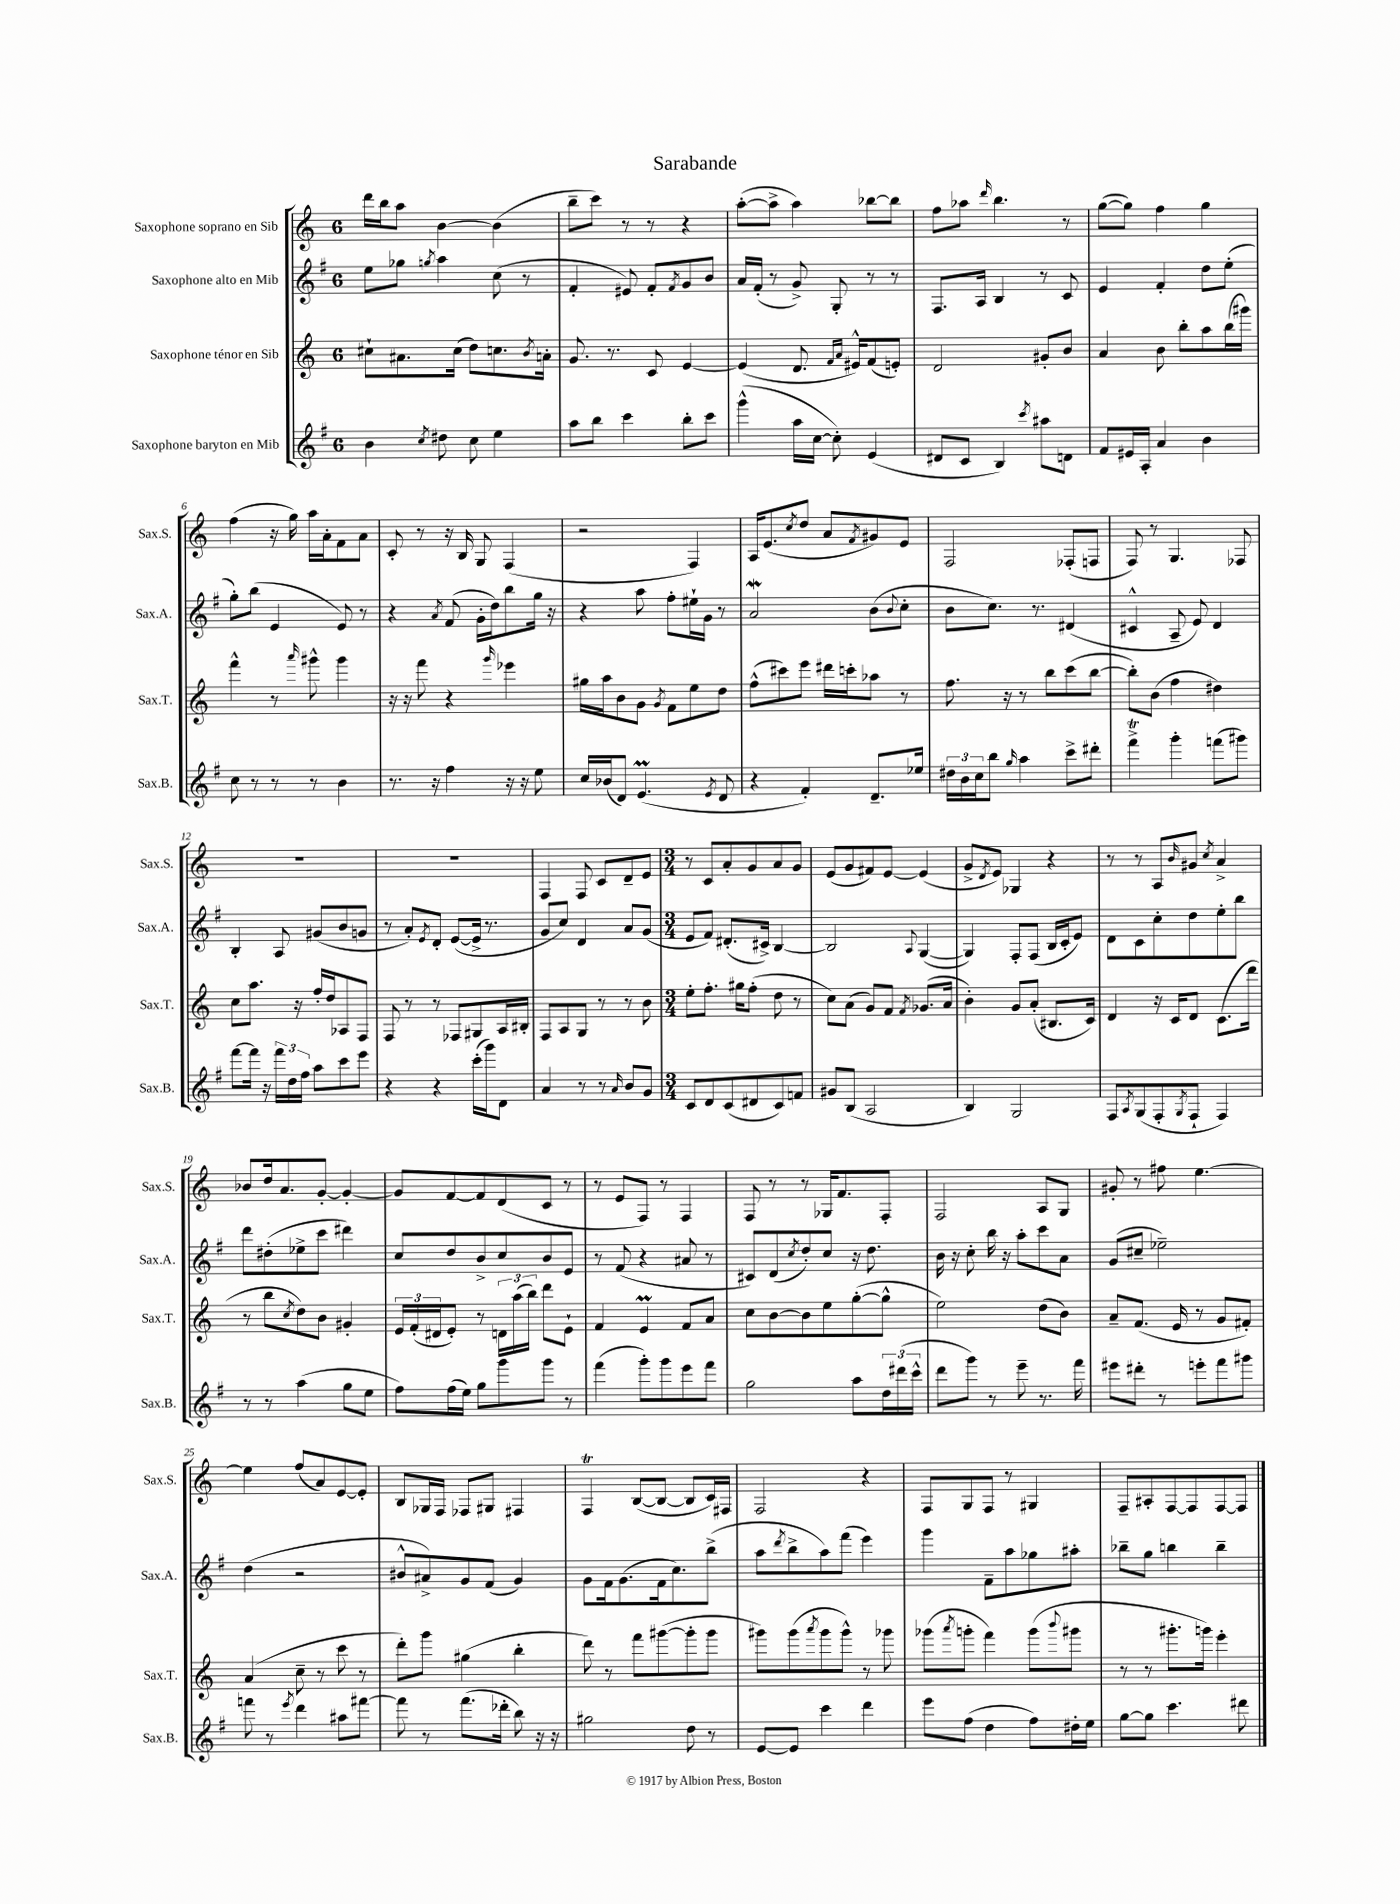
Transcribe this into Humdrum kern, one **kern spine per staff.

**kern	**kern	**kern	**kern
*part4	*part3	*part2	*part1
*staff4	*staff3	*staff2	*staff1
*I"Saxophone baryton en Mib	*I"Saxophone ténor en Sib	*I"Saxophone alto en Mib	*I"Saxophone soprano en Sib
*I'Sax.B.	*I'Sax.T.	*I'Sax.A.	*I'Sax.S.
*clefG2	*clefG2	*clefG2	*clefG2
*k[f#]	*k[]	*k[f#]	*k[]
*M6/8	*M6/8	*M6/8	*M6/8
=1	=1	=1	=1
4b\	8cc#X`\L	8ee\L	16ddd\LL
.	.	.	16bb\J
.	8.a#X\	8gg-X\J	8aa\J
8qcc/	.	8qggn/	.
8dd#X\	.	4aa\	[4b\
.	(16cc#\Jk	.	.
8cc\	8dd\L)	.	.
4ee\	8.ccn\	(8cc\	(4b\]
.	.	8r	.
.	8qb/	.	.
.	16an'\Jk	.	.
=2	=2	=2	=2
8aa\L	8.g/	4f#'/	8bb~\L
8bb\J	.	.	8ccc\J)
.	8.r	.	.
4ccc\	.	8e#X/)	8r
.	8c/	8f#'/L	8r
.	.	8qf#/	.
8bb'\L	[4e/	8g/	4r
8ccc\J	.	8b/J	.
=3	=3	=3	=3
(4ggg^^\	(4e/]	16a/LL	([8aa'\L
.	.	(16f#'/JJ	.
.	.	8r	8aa^\J]
16aa\LL	8.d/	8g^/)	4aa\)
[16cc\JJ	.	.	.
8cc'\])	.	8G'/	.
.	16qqf/LL	.	.
.	16qqa/JJ	.	.
.	16e#X^^/KL)	.	.
(4e/	(8f/	8r	[8bb-X\L
.	8en'/J)	8r	8bb-\J]
=4	=4	=4	=4
8d#X/L	2d/	8.F#/L	8ff\L
8c/J	.	.	8aa-X\J
.	.	16A/Jk	.
.	.	.	16qqddd/
4B/)	.	4B/	4.bb\
8qccc/	.	.	.
8aa#X\L	8g#X'/L	8r	.
8dn\J	8b/J	8c/	8r
=5	=5	=5	=5
8f#/L	4a/	4e/	([8gg\L
16e#X/L	.	.	8gg\J])
16A'/JJ	.	.	.
4a/	8b\	4f#'/	4ff\
.	8bb'\L	.	.
4b\	8aa\	8dd\L	4gg\
.	(16bb\L	(8ee'\J	.
.	16ggg#X\JJ)	.	.
!!LO:LB:g=z
=6	=6	=6	=6
8cc\	4fff^^\	8gg'\L)	(4ff\
8r	.	(8bb\J	.
8r	8r	4e/	16r
.	.	.	16gg\)
.	16qqaaa/	.	.
8r	8ggg#X^^\	.	16aa\LL
.	.	.	16a'\J
4b\	4ggg#\	8e/)	8f\
.	.	8r	8a\J
=7	=7	=7	=7
8.r	16r	4r	8c'/
.	16r	.	.
.	8fff\	.	8r
16r	.	.	.
.	.	8qa/	.
4ff#\	4r	(8f#/	16r
.	.	.	16B/
.	.	16g'\LL	8G/
.	.	16dd\J)	.
.	16qqggg/	.	.
16r	4eee-X\	8bb\	(4F/
16r	.	.	.
8ee\	.	16gg\Jk	.
.	.	16r	.
=8	=8	=8	=8
16cc/LL	16gg#X\LL	4r	2r
(16b-X/J	16aa\J	.	.
8d/J)	8b\	.	.
(4.eM/	8g\J	8aa\	.
.	8qg/	.	.
.	8f\L	8ff#'\L	.
.	8ee\	16ee#X`\L	4F/)
.	.	16g\JJ	.
8qe/	.	.	.
8d/	8dd\J	8r	.
=9	=9	=9	=9
4r	(8ff^^\L	2aW/	16A/KL
.	.	.	(8.e/
.	8ccc#X\)	.	.
.	.	.	8qcc/
4f#'/)	8eee\J	.	8dd/J
.	16ddd#X\LL	.	8a/L
.	16cccn'\J	.	.
.	.	.	8qf/
8.d~/L	8aa-X\J	(8b\L	8g#X/)
.	.	8qqb/	.
.	8r	8cc'\J	8e/J
16ee-X/Jk	.	.	.
=10	=10	=10	=10
24dd#X\LL	8.ff\	8b\L	2F/
24b\	.	.	.
24cc\J	.	.	.
8bb\J	.	8.cc\J)	.
.	16r	.	.
16qqgg/	.	.	.
4aa\	8r	.	.
.	.	8.r	.
.	8bb\L	.	.
8ccc^\L	(8ccc\	(4d#X/	(8F-X'/L
8ddd#X'\J	[8bb\J	.	8Fn/J
=11	=11	=11	=11
4fff#t^\	8bb'\L])	4c#X^^/	8F/)
.	(8b\J	.	8r
4ggg'\	4ff\	8A~/	4.G/
.	.	8e/)	.
(8fffn\L	4dd#X\)	4d/	.
8ggg#X\J)	.	.	8F-X/
!!LO:LB:g=z
=12	=12	=12	=12
[8fff#\L	8cc\L	4B'/	2.r
16fff#\Jk]	8.aa\J	.	.
16r	.	.	.
24fff#\LL	.	8A/	.
24dd\	.	.	.
.	16r	.	.
24ff#\JJ	.	.	.
8aa\L	16ff'/LL	(8g#X/L	.
.	16dd/J	.	.
8ccc\	8A-X/	8b/	.
8eee\J	8F/J	8gn/J	.
=13	=13	=13	=13
4r	8F/	8r	2.r
.	8r	8a'/L)	.
.	.	8qe/	.
4r	8r	8d'/J	.
.	8F-X/L	([8e/L	.
(16ccc'\LL	8G#X/	16e^/Jk]	.
16ggg\J)	.	8.r	.
8d\J	16A/L	.	.
.	16B#X'/JJ	.	.
=14	=14	=14	=14
4a/	8F/L	8g/L	4F/
.	8A/	8cc/J)	.
8r	8G/J	4d/	8F/
8r	8r	.	8c/L
16qqa/	.	.	.
8b/L	8r	8a/L	8d~/
8g/J	8b\	(8g/J	8e/J
=15	=15	=15	=15
*M3/4	*M3/4	*M3/4	*M3/4
8c/L	8ee'\L	8e/L	8r
8d/	8.ff'\J	8f#/J)	8c/L
(8c/	.	(8.d#X'/L	8a'/
.	16gg#X\KL	.	.
8d#X/	(8ff'\J	.	8g/
.	.	16c#X^/Jk)	.
8c/)	8dd\	[4B/	8a/
8fn/J	8r	.	8g/J
=16	=16	=16	=16
8g#X/L	8cc\L)	2B/]	(8e/L
(8B/J	(8a\J	.	8g/
2A/	8g/L)	.	8f#X/)
.	8f/J	.	[8e/J
.	8qf/	8qqA/	.
.	(8.g-X/L	([4G/	(4e/]
.	16a/Jk	.	.
=17	=17	=17	=17
4B/)	4b'\)	4G/])	8g^/L
.	.	.	8qd/
.	.	.	8e/J)
2G/	8g/L	8F#'/L	4G-X/
.	(8a'/J	(8F#/J	.
.	8.B#X/L	16B/LL	4r
.	.	16c'/J	.
.	.	8e/J)	.
.	16c/Jk)	.	.
=18	=18	=18	=18
8F#/L	4d/	8d\L	8r
8qA/	.	.	.
(8G/	.	8c\	8r
8F#'/	16r	8cc'\	8A/L
.	16c/KL	.	.
8qG/	.	.	16qqb/
8F#`/J	8d/J	8dd\	8g#X/J
.	.	.	8qcc/
4F#/)	(8.c\L	8ee'\	4a^/
.	.	8bb\J	.
.	16ddd\Jk	.	.
!!LO:LB:g=z
=19	=19	=19	=19
8r	8r	8ddd\L	8b-X/L
8r	8bb\L	(8dd#X'\	16dd/k
.	.	.	8.a/
.	8qcc/	.	.
(4aa\	8dd\)	8ee-X^\	.
.	8b\J	8ccc\J	[8g'/J
8gg\L	4g#X'/	4ddd#X\)	4g'/_
8ee\J	.	.	.
=20	=20	=20	=20
8ff#\L)	24e/LL	8cc/L	8g/L]
.	(24f'/	.	.
.	24d#X/J	.	.
(16ff#\L	8e'/J)	8dd/	[8f/
16ee\JJ)	.	.	.
8gg\L	8r	8b^/	8f/]
8ggg\	24dn\LL	8cc/	(8d/
.	(24aa\	.	.
.	24bb\JJ)	.	.
8ggg\J	8ddd\L	8b/	8c/J
8r	8e`\J	8e/J	8r
=21	=21	=21	=21
(4fff#\	4f/	8r	8r
.	.	(8f#/	8e/L
8ggg'\L)	4em/	4r	8F/J)
8ggg\	.	.	8r
8eee\	8f/L	8a#X/	4F/
8fff#\J	8a/J	8r	.
=22	=22	=22	=22
2gg\	8cc\L	8c#X/L)	8F/
.	[8b\	(8d/	8r
.	.	8qcc/	.
.	8b\]	8dd'/)	8r
.	8ee\	8cc/J	16G-X/KL
.	.	.	8.f/
8aa\L	([8gg'\	16r	.
.	.	8.dd\	.
24dd\L	8gg^^\J]	.	8F'/J
(24ddd#X\	.	.	.
24ccc^^\JJ	.	.	.
=23	=23	=23	=23
8ddd\L	2ee\)	16b\	2F/
.	.	16r	.
8ggg\J)	.	8cc'\	.
8r	.	16bb\	.
.	.	16r	.
8eee~\	.	8aa'\L	.
8.r	(8dd\L	8ccc\	8A/L
.	8b\J)	8a\J	8G/J
16fff#\	.	.	.
=24	=24	=24	=24
8eee#X\L	8a~/L	(8g/L	8g#X'/
8ddd#X'\J	(8.f/J	8cc#X~/J	8r
8r	.	2ee-X~\)	8ff#X\
.	16e/	.	.
8eeen'\L	8r	.	[4.ee\
8fff#\	8g/L	.	.
8ggg#X\J	8f#X'/J)	.	.
!!LO:LB:g=z
=25	=25	=25	=25
8fffn\	(4a/	(4dd\	4ee\]
8r	.	.	.
8qeee/	.	.	.
4ddd\	8cc~\	2r	(8ff/L
.	8r	.	8a/)
8aa#X\L	8ccc\	.	[8e/
[8fff#X\J	8r	.	8e'/J]
=26	=26	=26	=26
8fff#\]	8ddd'\L)	8b#X^^/L	8B/L
8r	8ggg\J	8a#X^/)	16G-X/L
.	.	.	16F/JJ
(8.fff#\L	(4gg#X\	8g/	8F-X/L
.	.	(8f#/J	8G#X/J
16ddd-X'\Jk	.	.	.
8bb\)	4bb'\	4g/)	4F#X/
16r	.	.	.
16r	.	.	.
=27	=27	=27	=27
2gg#X\	8ddd\)	8g\L	4FT/
.	8r	16f#\k	.
.	.	(8.g\	.
.	8fff\L	.	([8B/L
.	([8ggg#X\	16f#\k	8B/J_
.	.	8.cc\)	.
8dd\	8ggg#'\]	.	8B/L]
8r	8ggg#\J	(8bb^\J	16c/L)
.	.	.	16F#X/JJ
=28	=28	=28	=28
[8e/L	8ggg#X\L)	8aa\L	2F/
.	.	8qddd/	.
8e/J]	(8ggg#\	8bb^\	.
.	8qaaa/	.	.
4ccc\	8ggg#\	8aa\)	.
.	8ggg#^^\J)	(8fff#\J	.
4ddd\	8r	4eee\)	4r
.	8ggg-X\	.	.
=29	=29	=29	=29
8eee\L	(8ggg-X\L	4ggg\	8F/L
.	8qaaa/	.	.
(8ff#\J	8gggn'\J	.	8G/
4dd\	4fff\)	8f#~\L	8F/J
.	.	8aa\	8r
8ff#\L)	(8ggg\L	8gg-X\	4G#X/
.	8qqbbb/	.	.
16dd#X'\L	8ggg#X\J	8aa#X'\J	.
16ee\JJ	.	.	.
=30	=30	=30	=30
[8gg\L	8r	8bb-X~\L	8F~/L
8gg\J]	8r	8gg\J	8A#X'/
4.ccc\	8.ggg#X'\L	4bbn\	[8F/
.	.	.	8F/]
.	16gggn\Jk)	.	.
.	4eee'\	4bb~\	[8F/
8ddd#X\	.	.	8F/J]
==	==	==	==
*-	*-	*-	*-
